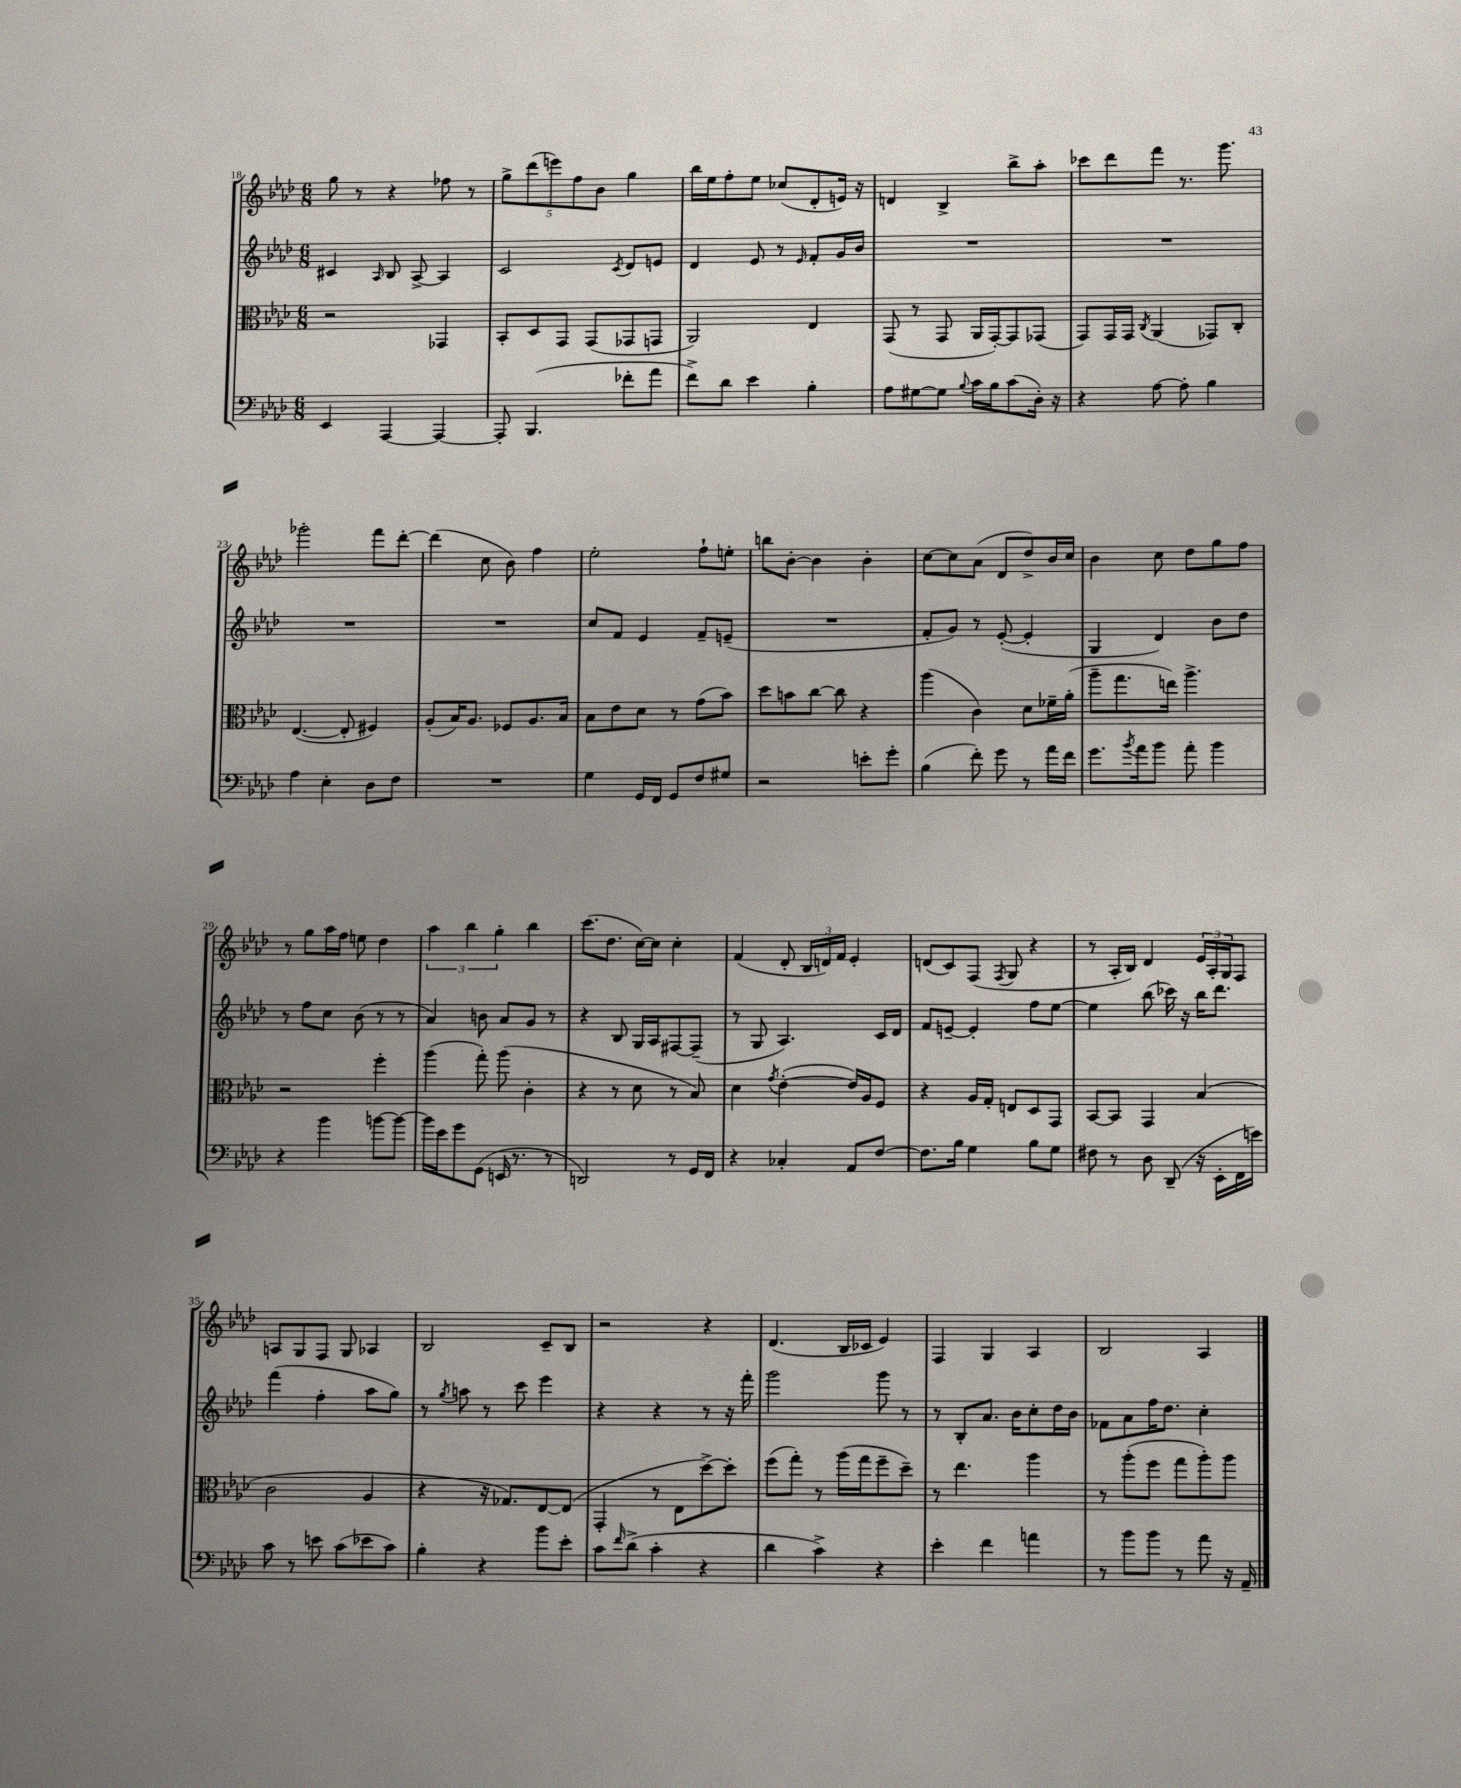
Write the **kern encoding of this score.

**kern	**kern	**kern	**kern
*staff4	*staff3	*staff2	*staff1
*clefF4	*clefC3	*clefG2	*clefG2
*k[b-e-a-d-]	*k[b-e-a-d-]	*k[b-e-a-d-]	*k[b-e-a-d-]
*M6/8	*M6/8	*M6/8	*M6/8
4EE-/	2r	4c#/	8gg\
.	.	.	8r
.	.	16qqA-/	.
[4AAA-/	.	8B-/	4r
.	.	[8A-^/	.
4AAA-/_	4GG-/	4A-/]	8ff-\
.	.	.	8r
=	=	=	=
8AAA-'/]	8BB-'/L	2c/	10gg^\L
.	.	.	(10ddd-\
(4.BBB-/	8D-/	.	.
.	.	.	10eee\)
.	8GG/J	.	.
.	.	.	10ff\
.	(8GG/L	.	.
.	.	.	10b-\J
.	.	8qc/	.
8f-'\L	8GG-/	8d-/L	4gg\
8a-\J	8GG/J	8e/J	.
=	=	=	=
8f^\L)	2AA-/)	4d-/	16bb-\LL
.	.	.	16ee-\J
8d-\J	.	.	8ff'\
4e-\	.	8e-/	8ee-\J
.	.	8r	(8cc-/L
.	.	16qqe-/	.
4B-'\	4E-/	8f'/L	8d-'/
.	.	16g/L	16e/Jk)
.	.	16b-/JJ	16r
=	=	=	=
8A-\L	(8GG/	2.r	4d/
[8G#\	8r	.	.
8G#\]J	8GG/	.	4B-^/
8qqB-/	.	.	.
16c\LL	16AA-/LL	.	.
16B-\J	[16GG'/J)	.	.
(8c\	8GG/]	.	8bb-^\L
16D-'\Jk)	(8GG-/J	.	8aa-'\J
16r	.	.	.
=	=	=	=
4r	8GG/L)	2.r	8ccc-\L
.	16GG/L	.	8ddd-\
.	16GG/JJ	.	.
.	8qC/	.	.
[8A-\	(4AA-/	.	8fff\J
8A-'\]	.	.	8.r
4B-\	8GG-/L)	.	.
.	.	.	8.ggg\
.	8C'/J	.	.
=	=	=	=
4A-\	([4.E-/	2.r	2ggg-'\
4E-'\	.	.	.
.	8E-'/]	.	.
8D-\L	4F#/)	.	8fff\L
8F\J	.	.	[8ddd-'\J
=	=	=	=
2.r	(8A-'/L	2.r	(4ddd-\]
.	16B-/K)	.	.
.	8.A-/J	.	.
.	.	.	8cc\
.	8F-/L	.	8b-\)
.	8.A-/	.	4ff\
.	16B-/Jk	.	.
=	=	=	=
4G\	8B-\L	8cc/L	2ee-'\
.	8e-\	8f/J	.
16GG/LL	8d-\J	4e-/	.
16FF/JJ	.	.	.
8GG/L	8r	.	.
8F/	(8g\L	8f~/L	8ff`\L
8G#/J	8b-\J)	(8e~/J	8ee'\J
=	=	=	=
2r	8dd-\L	2.r	8bb\L
.	8b\	.	[8b-'\J
.	[8cc\J	.	4b-\]
.	8cc\]	.	.
8e'\L	4r	.	4b-'\
8g'\J	.	.	.
=	=	=	=
(4B-\	(4aa-\	8f'/L	[8cc\L
.	.	8g/J)	8cc\]
8f'\)	4c\)	8r	(8a-\J
8g\	.	([8e-'/	8d-/L
8r	8d-\L	4e-'/]	8dd-^/)
16a-\LL	16f-~\L	.	16b-/L
16f\JJ	(16a-'\JJ	.	16cc/JJ
=	=	=	=
8.g\L	8aa-~\L	4G/	4b-\
.	8.gg\	.	.
8qb-/	.	.	.
16a-\k	.	.	.
8b-\J	.	4d-/)	8cc\
.	16ee\Jk)	.	.
8a-'\	4.aa-^\	.	8dd-\L
4b-\	.	8b-\L	8gg\
.	.	8dd-\J	8ff\J
=	=	=	=
4r	2r	8r	8r
.	.	8ff\L	8gg\L
4b-\	.	8cc\J	16aa-\L
.	.	.	16ff\JJ
.	.	(8b-\	8ee\
[8b\L	4ff'\	8r	4dd-\
8b\_J	.	8r	.
=	=	=	=
16b\]LL	(4aa-\	4a-/)	6aa-\
16e-\J	.	.	.
8g\	.	.	.
.	.	.	6bb-\
(8GG\J	8gg'\)	8b\	.
.	.	.	6gg'\
16EE/	(8aa-\	8a-/L	.
8.r	.	.	.
.	4c'\	8g/J	4bb-\
8r	.	8r	.
=	=	=	=
2DD/)	4r	4r	(8.ccc\L
.	.	.	8.dd-\J
.	8r	8B-/	.
.	8d-\	16G/LL	[16cc\LL)
.	.	16A-/J	16cc\]JJ
8r	8r	[8F#/	4cc'\
16GG/LL	8B-/)	(8F#~/]J	.
16FF/JJ	.	.	.
=	=	=	=
4r	4d-\	8r	(4f/
.	.	8G/	.
.	8qg/	.	.
4C-'/	([4e-'\	4.A-/)	8d-'/
.	.	.	24B-/LL
.	.	.	24d/)
.	.	.	24f/JJ
8AA-/L	16e-/]LL)	.	4e-'/
.	16A-/J	.	.
[8F/J	8F/J	16c/LL	.
.	.	16d-/JJ	.
=	=	=	=
8.F\]L	4r	8f/L	(8d/L
.	.	[8e~/J	8c/)
16B-\Jk	.	.	.
4G\	16A-/LL	4e'/]	(8F/J
.	16G'/JJ	.	.
.	.	.	8qF/
.	8E/L	.	8G/
8B-\L	8D-/	8ff\L	4r
8G\J	8GG/J	[8ee-\J	.
=	=	=	=
8F#\	[8BB-/L	4ee-\]	8r
8r	8BB-/]J	.	16A-'/LL
.	.	.	16B-/JJ)
8D-\	4GG/	(8bb-\	4d-/
(8DD-~/	.	16ccc-\)	.
.	.	16r	.
16r	(4B-/	16bb-\LK	24e-/LL
.	.	.	24A-'/
16EE-'\LL	.	8.ddd-\J	.
.	.	.	24G/J
16FF\	.	.	8F/J
16e\JJ)	.	.	.
=	=	=	=
8c\	2c\	(4fff\	8A/L
8r	.	.	8G/
8e\	.	4ff'\	8F/J
(8c\L	.	.	8G/
8e-\	4A-/	8aa-\L	4A-/
8c\J)	.	8gg\J)	.
=	=	=	=
4B-'\	4r	8r	2B-/
.	.	8qgg/	.
.	.	8aa\	.
4r	16r	8r	.
.	8.G-/L)	.	.
.	.	8ccc\	.
8b-\L	[8E-/	4eee-\	8c~/L
8e-'\J	(8E-/]J	.	8B-/J
=	=	=	=
8c\L	4GG'/	4r	2r
16qqf/	.	.	.
(8d-^\J	.	.	.
4c'\	8r	4r	.
.	8E-\L	.	.
4r	[8dd-^\)	8r	4r
.	8dd-'\]J	16r	.
.	.	16fff'\	.
=	=	=	=
4d-\	(8ff\L	2ggg\	(4.d-/
.	8gg'\J)	.	.
4c^\)	8r	.	.
.	(16aa-\LL	.	16B-/LL
.	16gg\J	.	16c-/JJ
4r	8ff~\	8ggg\	4e-/)
.	8dd-~\J)	8r	.
=	=	=	=
4e-'\	8r	8r	4F/
.	4.ee-\	8B-'/L	.
4f\	.	8.a-/J	4G/
.	.	16b-\LK	.
4a\	4aa-\	8cc'\	4A-/
.	.	16dd-\L	.
.	.	16b-\JJ	.
=	=	=	=
8r	8r	8f-\L	2B-/
8b-\L	(8aa-'\L	8a-\	.
8b-\J	8ff\J	16ff\K	.
.	.	8.dd-\J	.
8r	8gg\L	.	.
8a-\	8aa-'\)	4cc'\	4A-/
16r	8aa-\J	.	.
16AA-~/	.	.	.
==	==	==	==
*-	*-	*-	*-
